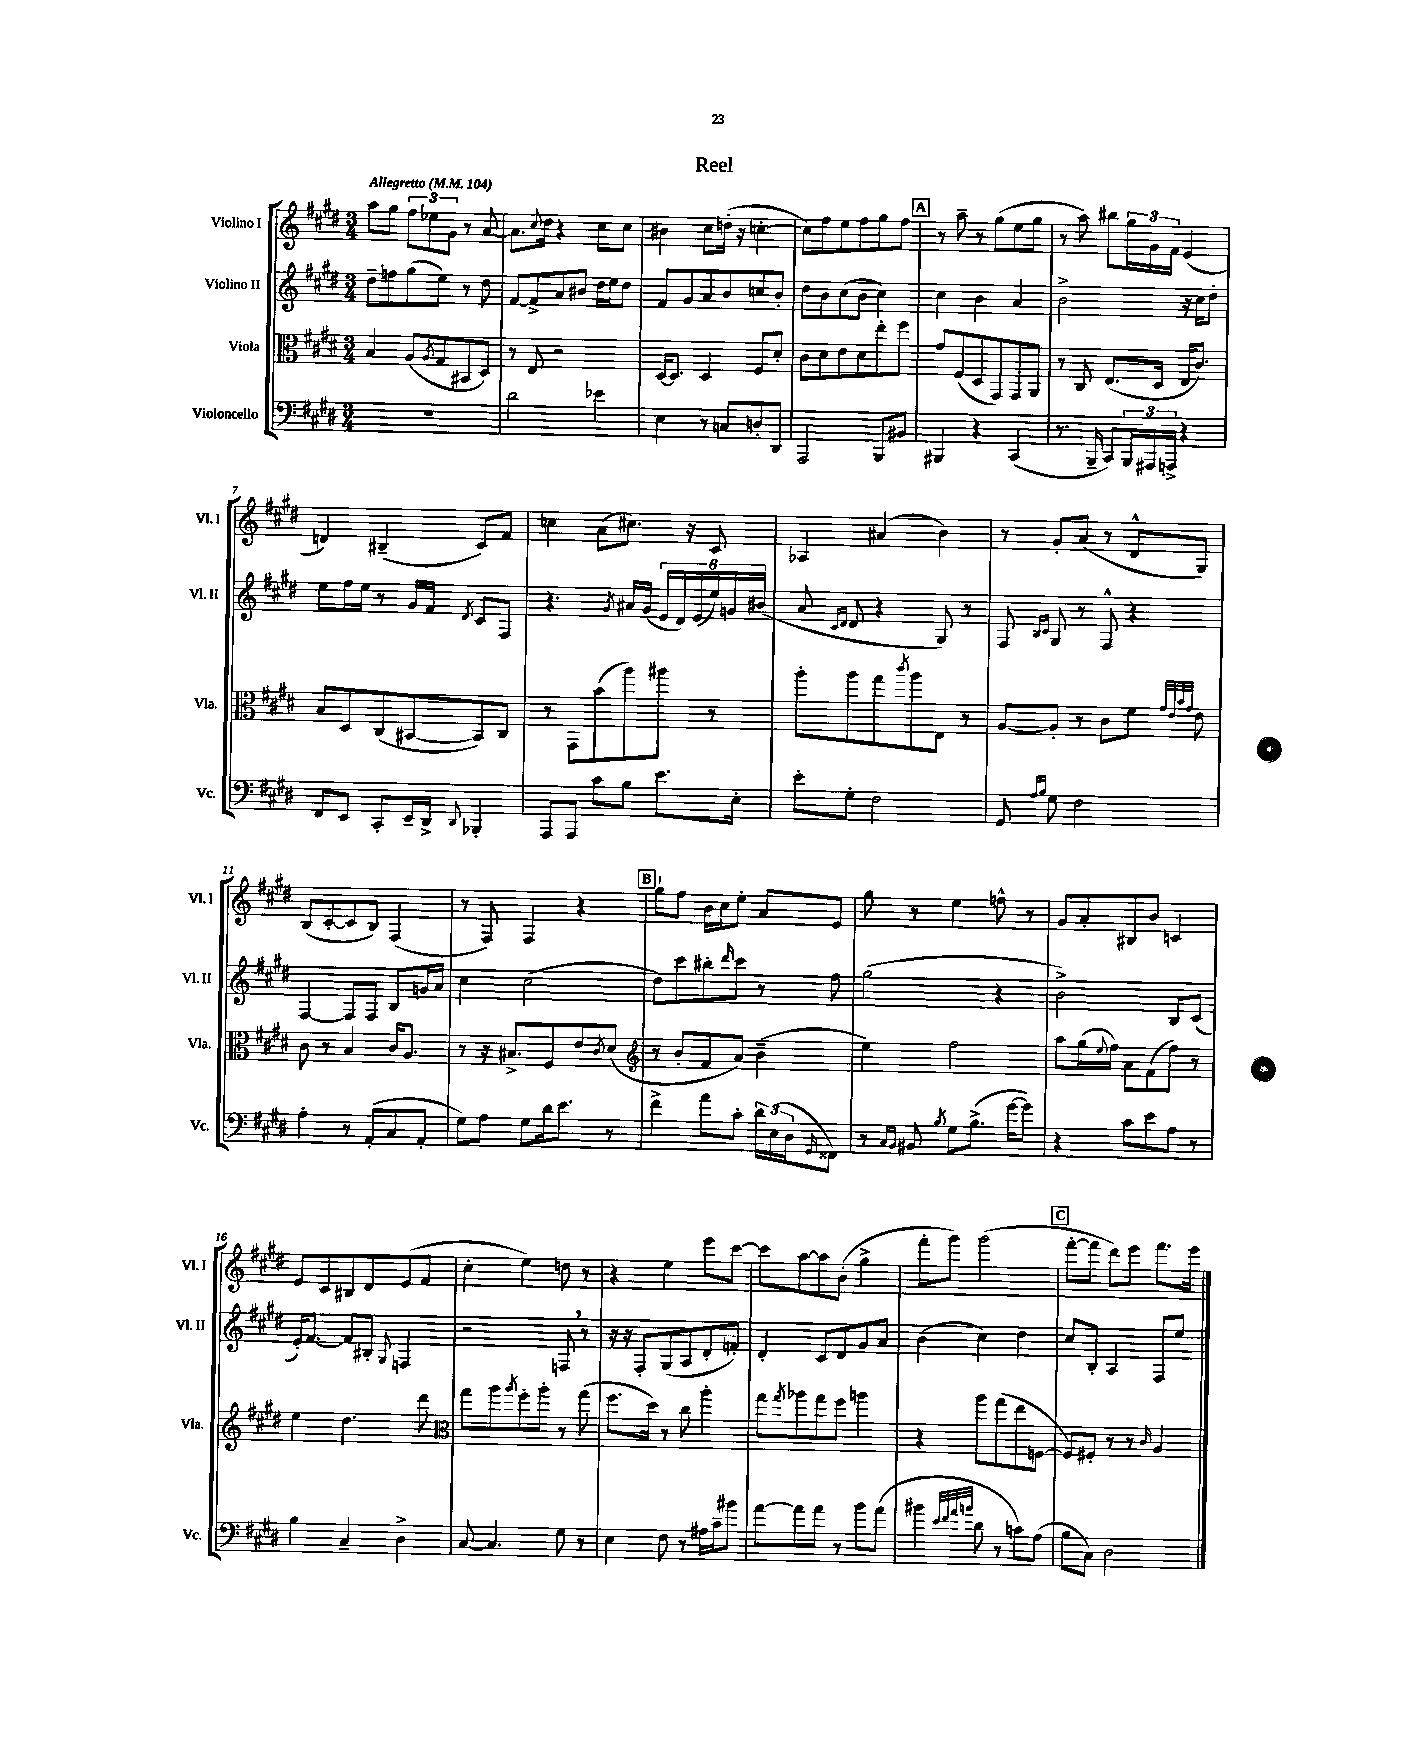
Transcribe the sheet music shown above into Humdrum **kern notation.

**kern	**kern	**kern	**kern
*part4	*part3	*part2	*part1
*staff4	*staff3	*staff2	*staff1
*I"Violoncello	*I"Viola	*I"Violino II	*I"Violino I
*I'Vc.	*I'Vla.	*I'Vl. II	*I'Vl. I
*clefF4	*clefC3	*clefG2	*clefG2
*k[f#c#g#d#]	*k[f#c#g#d#]	*k[f#c#g#d#]	*k[f#c#g#d#]
*M3/4	*M3/4	*M3/4	*M3/4
*MM104	*MM104	*MM104	*MM104
=1	=1	=1	=1
!	!	!	!LO:TX:a:B:t=Allegretto
2.r	4B/	8dd#~\L	8aa\L
.	.	8ffn\	8gg#\J
.	(8A/L	(8gg#\	12ff#\L
.	.	.	12ee-X\
.	8qA/	.	.
.	8G#/	8ee\J)	.
.	.	.	12g#\J
.	8BB#X/	8r	8r
.	8D#/J)	8dd#\	[8a/
=2	=2	=2	=2
2d#\	8r	[8f#/L	8.a\L]
.	8E/	8f#^/]	.
.	.	.	8qqcc#/
.	.	.	16dd#\Jk
.	2r	8a/	4r
.	.	8b#X/J	.
4e-X\	.	16dd#\LL	8cc#\L
.	.	16ee\J	.
.	.	8dd#\J	8cc#\J
=3	=3	=3	=3
4E\	[16D#/KL	8f#/L	4b#X\
.	8.D#/J]	.	.
.	.	8g#/	.
8r	4D#/	8a/	8cc#\L
8Cn/L	.	8b/	(16ddn'\Jk
.	.	.	16r
8Dn'/	8F#/L	8ccn/	[4ccn'\
8DD#/J	8d#'/J	8b'/J	.
=4	=4	=4	=4
2AAA/	8c#\L	8dd#\L	8cc\L])
.	8d#\	8b\	8ff#\
.	8e\	(8cc#\	8ee\
.	8d#\	8b\J	8ff#\
8BBB/L	8ee'\	4cc#\)	8gg#\
8BB#X/J	8ff#\J	.	8ff#\J
!!LO:REH:place=s1:t=A
=5	=5	=5	=5
4BBB#X/	8g#/L	4cc#\	8r
.	(8F#/	.	8aa~\
4r	8D#/	4b\	8r
.	8GG#/)	.	(8gg#\L
(4CC#/	8GG#/	4a/	8ee\
.	8AA/J	.	8gg#\J
=6	=6	=6	=6
8.r	8r	2b^\	8r
.	8C#/	.	8aa\)
16BBB~/	.	.	.
8CC#/L)	(8.E/L	.	8bb#X\L
24BBB/L	.	.	24gg#\L
24AAA#X/	.	.	24g#\
.	16D#/Jk	.	.
24AAAn^/JJ	.	.	24f#\JJ
4r	16E/KL	16r	(4e/
.	8.c#/J)	16cc#\KL	.
.	.	8dd#'\J	.
!!LO:LB:g=z
=7	=7	=7	=7
8FF#/L	8B/L	8ee\L	4dn/)
8EE/J	8D#/	16ff#\L	.
.	.	16ee\JJ	.
8CC#'/L	(8C#/	8r	(4B#X~/
16EE~/L	[8BB#X/	16g#/LL	.
16DD#^/JJ	.	16f#/JJ	.
8qqDD#/	.	8qd#/	.
4BBB-X'/	8BB#/])	8c#/L	8c#/L)
.	8C#/J	8F#/J	8f#/J
=8	=8	=8	=8
8AAA/L	8r	4.r	4ccn\
8AAA/J	8GG#\L	.	.
8c#\L	(8b\	.	(8a\L
.	.	8qg#/	.
8B\J	8aa\)	16a#X/LL	8.cc#X\J)
.	.	(16g#/JJ	.
8.e\L	8aa#X\J	24e/LL	.
.	.	24d#/)	.
.	.	.	16r
.	.	(24e/	.
.	8r	24ee/)	8c#/
.	.	24gn/	.
16E'\Jk	.	.	.
.	.	(24b#X/JJ	.
=9	=9	=9	=9
8e'\L	8aa'\L	8a/	4A-X/
.	.	16qqc#/LL	.
.	.	16qqd#/JJ	.
8G#'\J	8aa\	8d#/	.
2F#\	8gg#\	4r	(4a#X/
.	8qccc#/	.	.
.	8aa\	.	.
.	8E\J	8G#/)	4b\)
.	8r	8r	.
=10	=10	=10	=10
8GG#/	[8A/L	8F#/	8r
16qqA/LL	.	16qqB/LL	.
16qqB/JJ	.	16qqc#/JJ	.
8G#\	8A'/J]	8G#/	8g#'/L
2F#\	8r	8r	(8a/J
.	8c#\L	8F#^^/	8r
.	8f#\J	4r	8d#^^/L
.	32qqg#/LLL	.	.
.	32qqe/	.	.
.	32qqb/	.	.
.	32qqg#/JJJ	.	.
.	8e\	.	8G#/J)
!!LO:LB:g=z
=11	=11	=11	=11
4A'\	8c#\	[4F#/	(8B/L
.	8r	.	[8c#'/
8r	4B/	8F#/L]	8c#/]
(8AA'/L	.	8F#/J	8B/J)
8C#/	16c#/KL	8B/L	(4F#/
.	8.A/J	.	.
8AA'/J	.	16gn/L	.
.	.	16a/JJ	.
=12	=12	=12	=12
8G#\L)	8r	4cc#\	8r
8A\J	16r	.	8F#/)
.	8.B#X^/L	.	.
8G#\L	.	(2cc#\	4F#/
16d#\k	8F#/	.	.
8.e\J	.	.	.
.	8e/	.	4r
.	8qc#/	.	.
8r	(8d#/J	.	.
!!LO:REH:place=s1:t=B
=13	=13	=13	=13
*	*clefG2	*	*
4f#^\	8r	8dd#\L)	8gg#`\L
.	8b'/L	8ccc#\	8ff#\J
8a\L	8f#/	8bb#X'\	16b\LL
.	.	.	16cc#\J
.	.	16qqddd#/	.
8c#'\J	8a/J)	8ccc#\J	8ee'\J
24d#\LL	(4b~\	8r	8a/L
(24E\	.	.	.
24D#\J	.	.	.
16qqGG#/	.	.	.
8FF##X\J)	.	8ff#\	8e/J
=14	=14	=14	=14
8r	4ee\)	(2gg#\	8gg#\
16qqC#/LL	.	.	.
16qqBB/JJ	.	.	.
8BB#X/	.	.	8r
8qB/	.	.	.
8G#\L	2ff#\	.	4ee\
(8.B^\J	.	.	.
.	.	4r	8ffn^^\
[16g#\KL	.	.	.
8g#\J])	.	.	8r
=15	=15	=15	=15
4r	8aa\L	2b^\)	8g#/L
.	(16gg#\L	.	8a'/
.	8qqee/	.	.
.	16ff#\JJ)	.	.
8c#\L	8a\L	.	8B#X/
8e\	(8f#\	.	8b/J
8A\J	8ff#\J)	8B/L	4cn/
8r	8r	(8c#/J	.
!!LO:LB:g=z
=16	=16	=16	=16
4B\	4ee\	16e'/KL)	8e/L
.	.	[8.f#/J	.
.	.	.	8c#/
4C#~/	4.dd#\	8f#/L]	8B#X/
.	.	8B#X'/J	8d#/
.	.	8qqG#/	.
4D#^\	.	4Fn/	(8e/
.	8ddd#\	.	8f#/J
=17	=17	=17	=17
*	*clefC3	*	*
[8C#/	8gg#\L	2r	4cc#'\
4.C#/]	8aa\	.	.
.	8qaa/	.	.
.	8ff#'\	.	4ee\)
.	8aa'\J	.	.
8G#\	8r	8Fn,/	8ddn\
8r	(8gg#\	8r	8r
=18	=18	=18	=18
4E\	8.ff#\L	16r	4r
.	.	16r	.
.	.	8F#'/L	.
.	16dd#\Jk)	.	.
8F#\	8r	(8G#/	4ee\
8r	8cc#\	8A/	.
16A#X\LL	4aa'\	8d#'/	8eee\L
16c#~\J	.	.	.
8b#X\J	.	8fn'/J)	[8ccc#\J
=19	=19	=19	=19
[8a\L	8gg#\L	4d#'/	8ccc#\L]
.	8qgg#/	.	.
8a\]	8aa-X\	.	[8aa\
8a\J	8gg#\	8c#/L	8aa\]
8r	8ff#\J	8d#/	(8b'\J
8b\L	4aan\	8g#/	4gg#^\
(8a\J	.	8a/J	.
=20	=20	=20	=20
4b#X\	4r	(4b\	8fff#'\L
.	.	.	8ggg#\J)
32qqe/LLL	.	.	.
32qqf#/	.	.	.
32qqa/	.	.	.
32qqbn/JJJ	.	.	.
8d#\	8aa\L	4cc#\)	(2ggg#\
8r	(8gg#\	.	.
8cn\L)	8ee\	4dd#\	.
(8A\J	[8Fn\J	.	.
!!LO:REH:place=s1:t=C
=21	=21	=21	=21
8B\L	8F/L])	8cc#/L	[8fff#'\L
8C#\J)	8F#X'/J	8B'/J	8fff#\J]
2D#\	8r	4A/	8ddd#\L)
.	8r	.	8eee\J
.	16qqc#/	.	.
.	4A/	8F#/L	8.fff#\L
.	.	8ee/J	.
.	.	.	16eee\Jk
==	==	==	==
*-	*-	*-	*-
